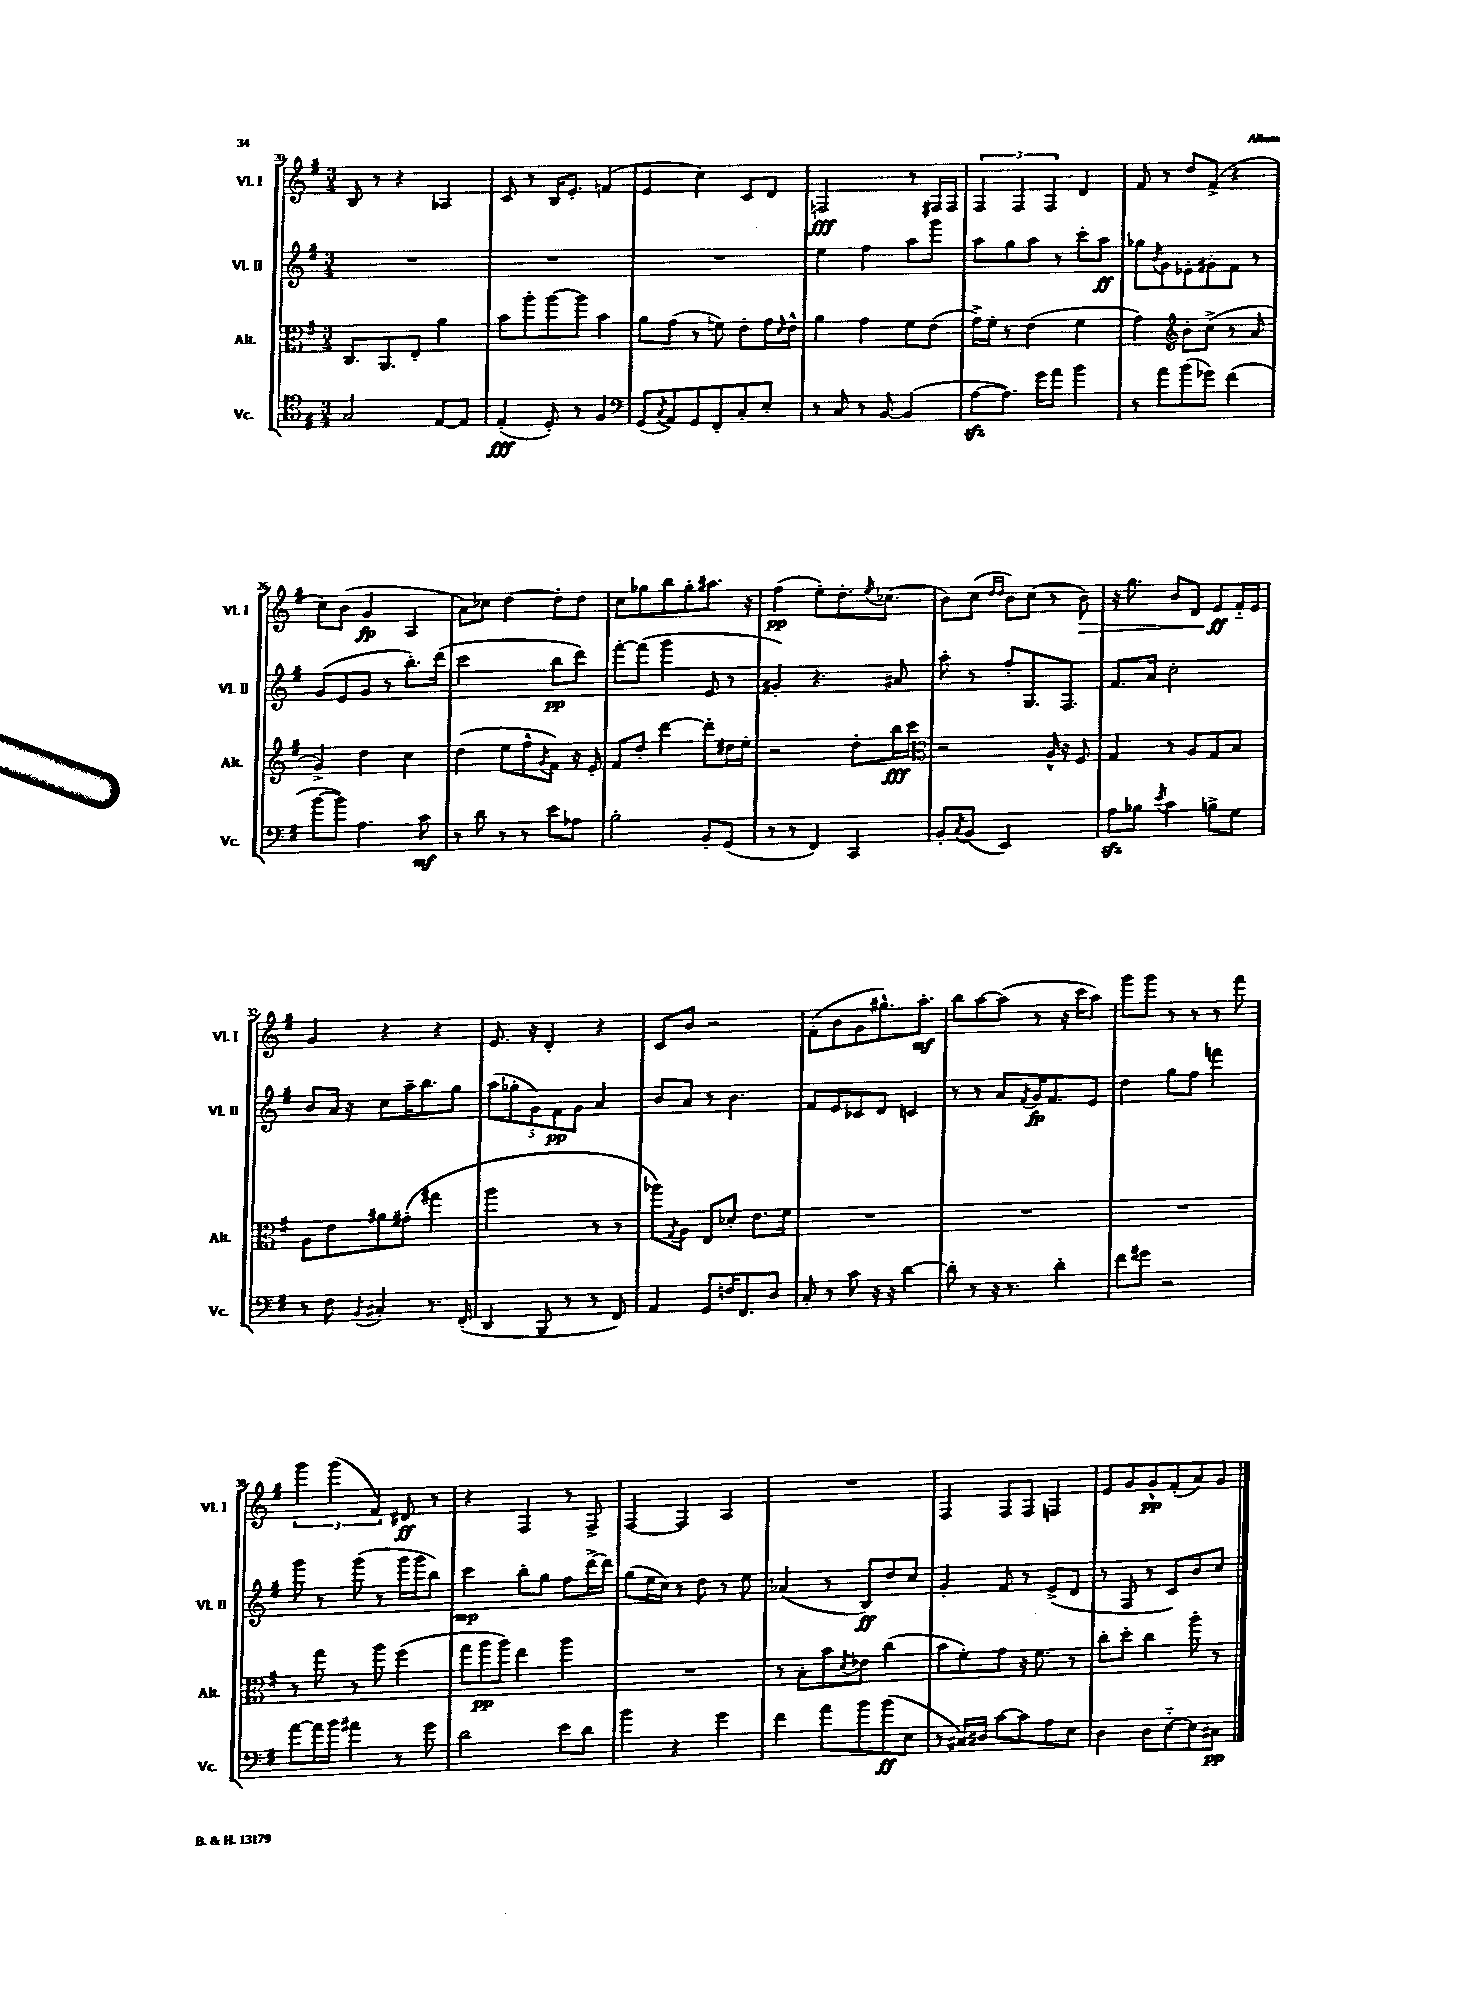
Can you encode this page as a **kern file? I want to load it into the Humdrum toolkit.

**kern	**dynam	**kern	**dynam	**kern	**dynam	**kern	**dynam
*part4	*part4	*part3	*part3	*part2	*part2	*part1	*part1
*staff4	*staff4	*staff3	*staff3	*staff2	*staff2	*staff1	*staff1
*I"Vc.	*	*I"Alt.	*	*I"Vl. II	*	*I"Vl. I	*
*I'Vc.	*	*I'Alt.	*	*I'Vl. II	*	*I'Vl. I	*
*clefC4	*	*clefC3	*	*clefG2	*	*clefG2	*
*k[f#]	*	*k[f#]	*	*k[f#]	*	*k[f#]	*
*M3/4	*	*M3/4	*	*M3/4	*	*M3/4	*
=20	=20	=20	=20	=20	=20	=20	=20
2G/	.	8.C/L	.	2.r	.	8B/	.
.	.	.	.	.	.	8r	.
.	.	8.AA/	.	.	.	.	.
.	.	.	.	.	.	4r	.
.	.	8E'/J	.	.	.	.	.
[8E/L	.	4a\	.	.	.	4A-X/	.
8E/J]	.	.	.	.	.	.	.
=21	=21	=21	=21	=21	=21	=21	=21
(4E'/	fff	8b\L	.	2.r	.	8c/	.
.	.	8aa'\	.	.	.	8r	.
8D'/)	.	[8aa\	.	.	.	16B/KL	.
.	.	.	.	.	.	8.e'/J	.
8r	.	8aa\J]	.	.	.	.	.
4F#/	.	4b\	.	.	.	(4fn/	.
=22	=22	=22	=22	=22	=22	=22	=22
*clefF4	*	*	*	*	*	*	*
(8GG/L	.	8a\L	.	2.r	.	4e/	.
8qC/	.	.	.	.	.	.	.
8AA/)	.	(8g\J	.	.	.	.	.
8GG/	.	8r	.	.	.	4cc\)	.
8FF#'/	.	8fn\)	.	.	.	.	.
8C'/	.	8e'\L	.	.	.	8c/L	.
8E'/J	.	16g\L	.	.	.	8d/J	.
.	.	16qqd/	.	.	.	.	.
.	.	16e^^\JJ	.	.	.	.	.
=23	=23	=23	=23	=23	=23	=23	=23
8r	.	4a\	.	4ee\	.	2Fn/	fff
8C/	.	.	.	.	.	.	.
8r	.	4g\	.	4ff#\	.	.	.
[8BB/	.	.	.	.	.	.	.
(4BB/]	.	8f#\L	.	8aa\L	.	8r	.
.	.	(8e\J	.	8ggg\J	.	16F#X/LL	.
.	.	.	.	.	.	16F#/JJ	.
=24	=24	=24	=24	=24	=24	=24	=24
[8Azz\L	.	16g^\LL)	.	8aa\L	.	6F#/	.
.	.	16f#'\JJ	.	.	.	.	.
8.A\J])	.	8r	.	8gg\	.	.	.
.	.	.	.	.	.	6F#/	.
.	.	(4e\	.	8aa\J	.	.	.
16g\KL	.	.	.	.	.	.	.
.	.	.	.	.	.	6F#/	.
8a\J	.	.	.	8r	.	.	.
4b\	.	4f#\	.	8ccc'\L	.	4d/	.
.	.	.	.	8aa\J	ff	.	.
=25	=25	=25	=25	=25	=25	=25	=25
8r	.	4g\)	.	8gg-X\L	.	8f#/	.
.	.	.	.	8qb/	.	.	.
8a\L	.	.	.	8g\	.	8r	.
*	*	*clefG2	*	*	*	*	*
(8b\	.	8b'\L	.	8e-X'\	.	8dd/L	.
8g-X\J)	.	(8cc^\J	.	8g#X'\	.	(8f#^/J	.
(4f#\	.	8r	.	8f#\J	.	4r	.
.	.	8a/	.	8r	.	.	.
!!LO:LB:g=z
=26	=26	=26	=26	=26	=26	=26	=26
[8b\L	.	4g^/)	.	(8g/L	.	8cc\L)	.
8b\J])	.	.	.	8e/	.	(8b\J	.
4.A\	.	4dd\	.	8g/J	.	4g/	fp
.	.	.	.	8r	.	.	.
.	.	4cc\	.	8.bb'\L)	.	4A/	.
8c\	mf	.	.	.	.	.	.
.	.	.	.	(16ddd\Jk	.	.	.
=27	=27	=27	=27	=27	=27	=27	=27
8r	.	(4dd\	.	2ccc\	.	8a\L)	.
8d\	.	.	.	.	.	8cc-X\J	.
8r	.	8ee\L	.	.	.	[4dd\	.
8r	.	8ff#^^\	.	.	.	.	.
.	.	8qg/	.	.	.	.	.
8e\L	.	8f#\J)	.	8bb\L	pp	8dd'\L]	.
8A-X\J	.	16r	.	8ddd\J)	.	8dd\J	.
.	.	16e'/	.	.	.	.	.
=28	=28	=28	=28	=28	=28	=28	=28
2B'\	.	8f#/L	.	[8fff#'\L	.	8cc\L	.
.	.	8dd'/J	.	(8fff#\J]	.	8gg-X\	.
.	.	[4ddd\	.	4ggg\	.	8bb\	.
.	.	.	.	.	.	8gg-'\	.
8BB'/L	.	8ddd'\L]	.	8e/	.	8.aa#X\J	.
(8GG/J	.	16dd#X\L	.	8r	.	.	.
.	.	16ee'\JJ	.	.	.	16r	.
=29	=29	=29	=29	=29	=29	=29	=29
8r	.	2r	.	4g#X'/)	.	(4ff#\	pp
8r	.	.	.	.	.	.	.
4FF#/)	.	.	.	4.r	.	8ee'\L)	.
.	.	.	.	.	.	8.dd'\	.
4CC/	.	8dd'\L	.	.	.	.	.
.	.	.	.	.	.	8qee/	.
.	.	.	.	.	.	(8.cc-X\J	.
.	.	16bb\L	fff	8a#X/	.	.	.
.	.	16ccc\JJ	.	.	.	.	.
=30	=30	=30	=30	=30	=30	=30	=30
*	*	*clefC3	*	*	*	*	*
8BB'/L	.	2r	.	8aa'\	.	8b\L)	.
8qC/	.	.	.	.	.	.	.
(8BB/J	.	.	.	8r	.	(8cc\J	.
.	.	.	.	.	.	16qqdd/LL	.
.	.	.	.	.	.	16qqdd/JJ	.
2EE/)	.	.	.	8ff#'/L	.	8b\L)	.
.	.	.	.	8.G/	.	(8cc\J	.
.	.	16A^^/	.	.	.	8r	.
.	.	16r	.	8.F#/J	.	.	.
!	!	!	!	!	!	!	!LO:HP:b
.	.	8F#/	.	.	.	8b\)	>
=31	=31	=31	=31	=31	=31	=31	=31
8Azz\L	.	4G/	.	8.f#/L	.	16r	.
.	.	.	.	.	.	8.gg\	.
8B-X\J	.	.	.	.	.	.	.
.	.	.	.	16a/Jk	.	.	.
8qe/	.	.	.	.	.	.	.
4c\	.	8r	.	2cc'\	.	8b/L	.
.	.	8A/L	.	.	.	8d/J	.
8Bn^\L	.	8G/	.	.	.	8e/L	ff
8G\J	.	8B/J	.	.	.	16f#/L	]
.	.	.	.	.	.	16e/JJ	.
!!LO:LB:g=z
=32	=32	=32	=32	=32	=32	=32	=32
8r	.	8A\L	.	8b/L	.	4g/	.
8F#\	.	8e\	.	16a/Jk	.	.	.
.	.	.	.	16r	.	.	.
8qqBB/	.	.	.	.	.	.	.
4C#X'/	.	8a#X\	.	8cc\L	.	4r	.
.	.	(8g#X'\J	.	16aa~\K	.	.	.
.	.	.	.	8.bb\	.	.	.
8.r	.	4gg#X\	.	.	.	4r	.
.	.	.	.	8gg\J	.	.	.
(16FF#'/	.	.	.	.	.	.	.
=33	=33	=33	=33	=33	=33	=33	=33
4DD/	.	2aa\	.	(10aa\L	.	8.e/	.
.	.	.	.	10gg-X'\	.	.	.
.	.	.	.	.	.	16r	.
.	.	.	.	10g\)	.	.	.
8BBB/	.	.	.	.	.	4d'/	.
.	.	.	.	10f#\	pp	.	.
8r	.	.	.	.	.	.	.
.	.	.	.	10g\J	.	.	.
8r	.	8r	.	4a/	.	4r	.
8FF#/)	.	8r	.	.	.	.	.
=34	=34	=34	=34	=34	=34	=34	=34
4AA/	.	8aa-X\L)	.	8b/L	.	8c/L	.
.	.	8qG/	.	.	.	.	.
.	.	8A\J	.	8a/J	.	8b/J	.
8GG/L	.	8E/L	.	8r	.	2r	.
16Fn/K	.	8d-X'/J	.	4.b\	.	.	.
8.FF#/	.	.	.	.	.	.	.
.	.	8.e\L	.	.	.	.	.
8D/J	.	.	.	.	.	.	.
.	.	16f#\Jk	.	.	.	.	.
=35	=35	=35	=35	=35	=35	=35	=35
8C'/	.	2.r	.	8f#/L	.	(8f#'\L	.
8r	.	.	.	8e/	.	8b\	.
8c\	.	.	.	8c-X/	.	8g\	.
16r	.	.	.	8d/J	.	8.gg#X^^\)	.
16r	.	.	.	.	.	.	.
[4d\	.	.	.	4cn/	.	.	.
.	.	.	.	.	.	8.aa'\J	mf
=36	=36	=36	=36	=36	=36	=36	=36
8d'\]	.	2.r	.	8r	.	8bb\L	.
8r	.	.	.	8r	.	[8aa\	.
16r	.	.	.	8a/L	.	(8aa\J]	.
8.r	.	.	.	.	.	.	.
.	.	.	.	8qf#/	.	.	.
.	.	.	.	16g/K	fp	8r	.
.	.	.	.	8.f#/	.	.	.
4d'\	.	.	.	.	.	16r	.
.	.	.	.	.	.	16ccc\KL	.
.	.	.	.	8e/J	.	8aa\J)	.
=37	=37	=37	=37	=37	=37	=37	=37
8f#\L	.	2.r	.	4dd\	.	8ggg\L	.
8g#X\J	.	.	.	.	.	8ggg\J	.
2r	.	.	.	8gg\L	.	8r	.
.	.	.	.	8ff#\J	.	8r	.
.	.	.	.	4fffn\	.	8r	.
.	.	.	.	.	.	8fff#\	.
!!LO:LB:g=z
=38	=38	=38	=38	=38	=38	=38	=38
[8a\L	.	8r	.	8ggg\	.	6ggg\	.
16a\L]	.	8gg\	.	8r	.	.	.
.	.	.	.	.	.	(6ggg\	.
16b\JJ	.	.	.	.	.	.	.
4a#X\	.	8r	.	(8ggg\	.	.	.
.	.	.	.	.	.	6f#/)	.
.	.	8aa\	.	8r	.	.	.
8r	.	(4ff#\	.	16ggg\LL	.	8d#X/	ff
.	.	.	.	16ggg\J	.	.	.
8g\	.	.	.	8bb\J)	.	8r	.
=39	=39	=39	=39	=39	=39	=39	=39
2d\	.	12gg\L	.	4ccc\	mp	4r	.
.	.	12aa\	pp	.	.	.	.
.	.	12aa\J)	.	.	.	.	.
.	.	4ee\	.	8bb'\L	.	4F#/	.
.	.	.	.	8gg\J	.	.	.
8e\L	.	4aa\	.	8ff#\L	.	8r	.
8d\J	.	.	.	[16ddd^\L	.	8F#^/	.
.	.	.	.	16ddd\JJ]	.	.	.
=40	=40	=40	=40	=40	=40	=40	=40
4b\	.	2.r	.	(8gg\L	.	[4F#/	.
.	.	.	.	16ee\L	.	.	.
.	.	.	.	16cc\JJ)	.	.	.
4r	.	.	.	8r	.	4F#/]	.
.	.	.	.	8dd\	.	.	.
4g\	.	.	.	8r	.	4A/	.
.	.	.	.	8ee\	.	.	.
=41	=41	=41	=41	=41	=41	=41	=41
4f#\	.	8r	.	(4a-X/	.	2.r	.
.	.	8B'\L	.	.	.	.	.
8a\L	.	8b\	.	8r	.	.	.
.	.	8qd/	.	.	.	.	.
8b\	.	8e-X\J	.	8B/L)	ff	.	.
(8b\	ff	(4cc\	.	8dd/	.	.	.
8E\J	.	.	.	8cc/J	.	.	.
=42	=42	=42	=42	=42	=42	=42	=42
8r	.	8b\L	.	4g'/	.	4F#/	.
16C#X/LL)	.	8f#'\)	.	.	.	.	.
16D#X/JJ	.	.	.	.	.	.	.
[8c\L	.	8g\J	.	8f#/	.	8F#/L	.
8c\]	.	16r	.	8r	.	8F#/J	.
.	.	8.f#\	.	.	.	.	.
8A\	.	.	.	(8e^/L	.	4Fn/	.
8E\J	.	8r	.	8d/J	.	.	.
=43	=43	=43	=43	=43	=43	=43	=43
4D\	.	8cc'\L	.	8r	.	8e/L	.
.	.	8dd'\J	.	8F#/	.	8g/	.
8D\L	.	4cc\	.	8r	.	8g^^/	pp
[8E\	.	.	.	8c/L)	.	(8f#'/	.
8E\]	.	8aa'\	.	8b/	.	8a/)	.
8C#X\J	pp	8r	.	8cc/J	.	8g/J	.
==	==	==	==	==	==	==	==
*-	*-	*-	*-	*-	*-	*-	*-
